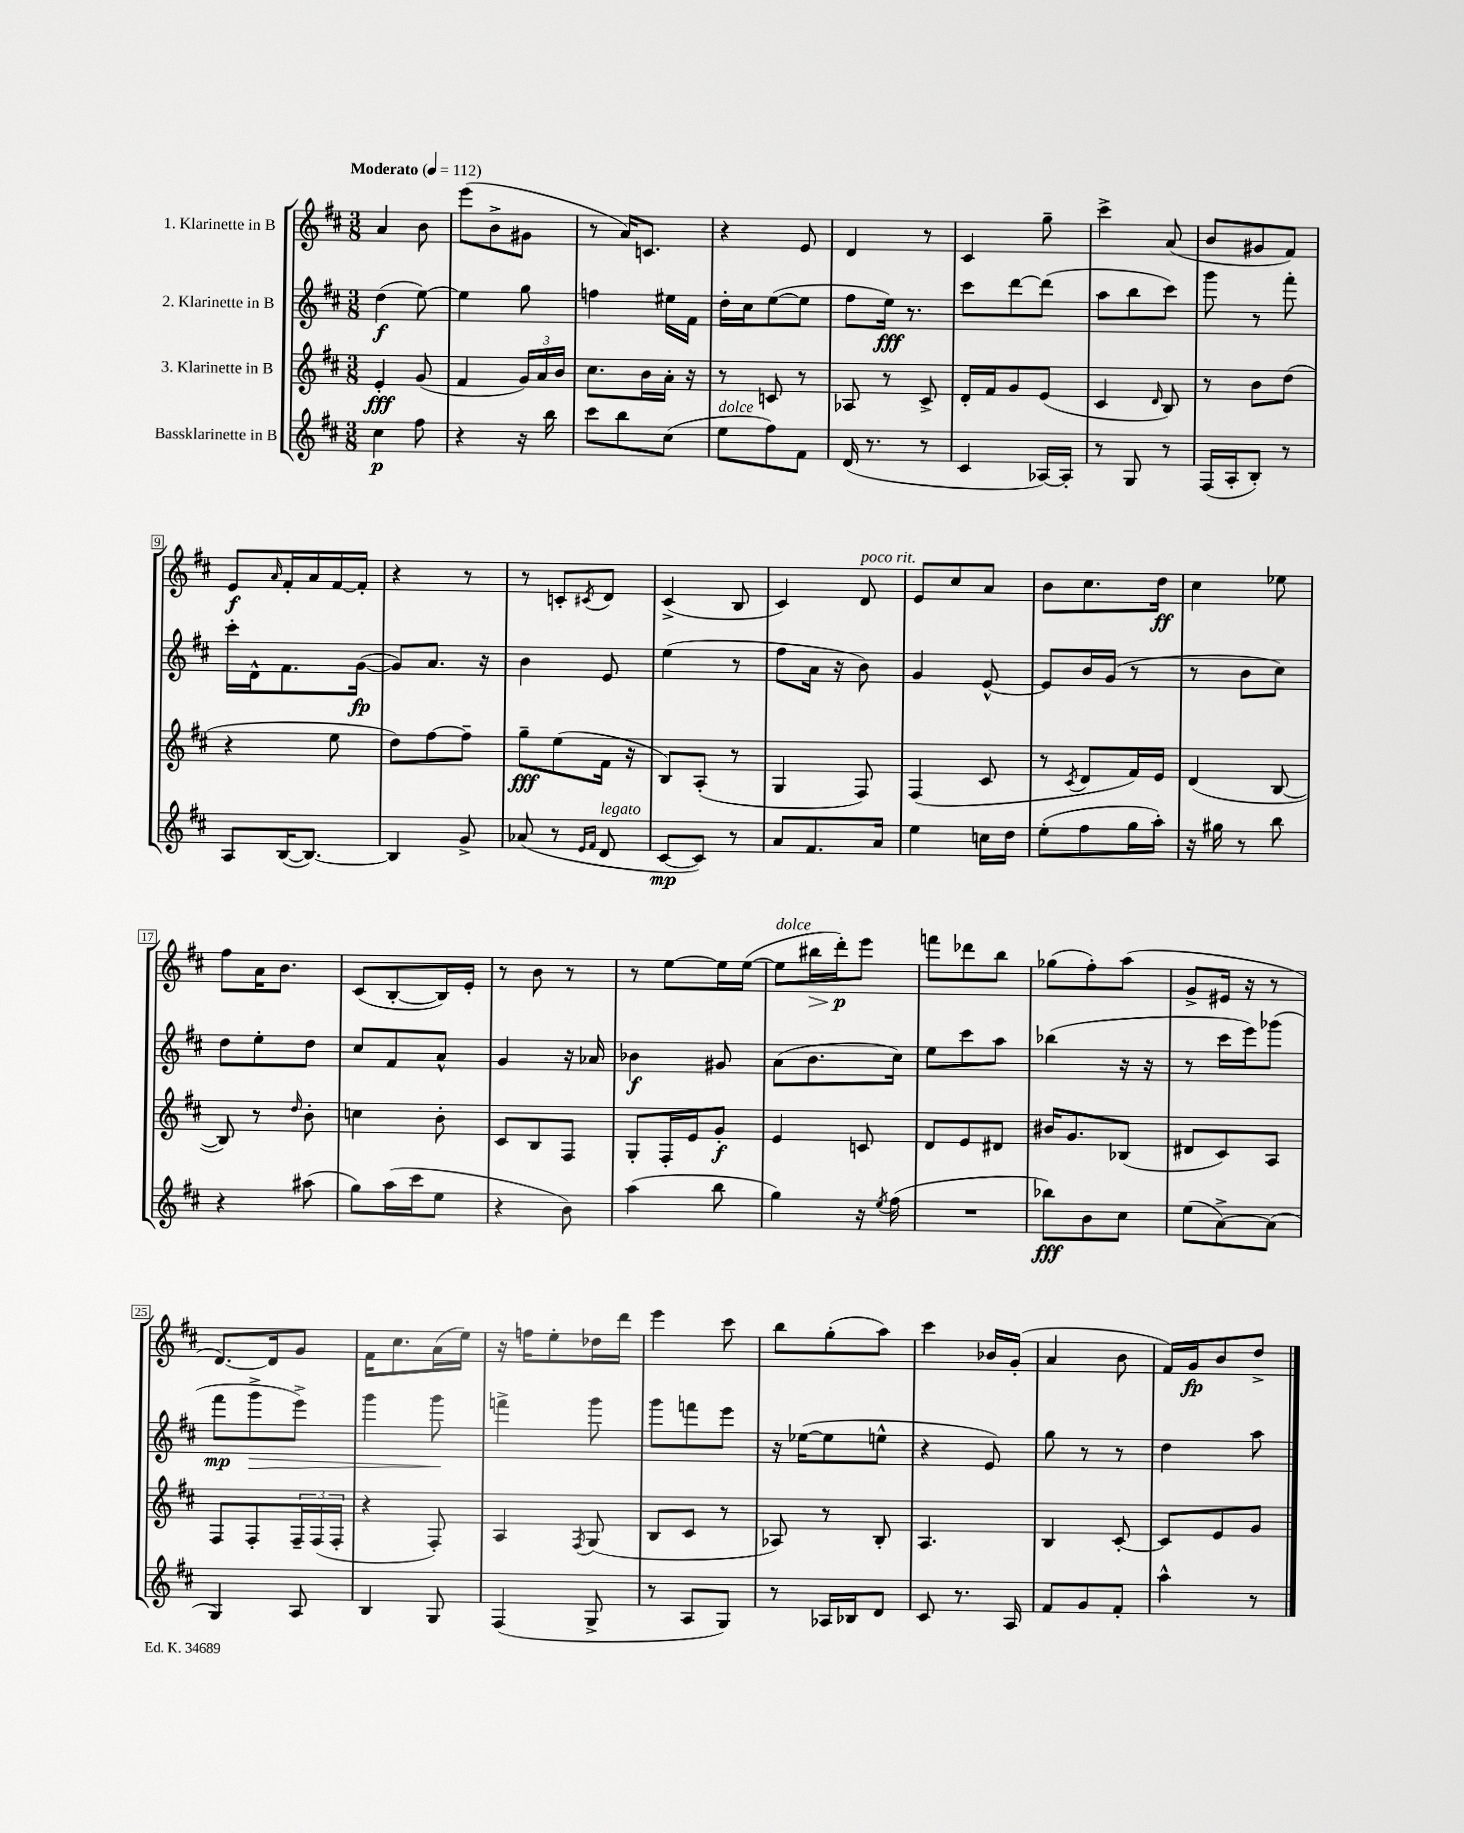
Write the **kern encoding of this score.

**kern	**kern	**kern	**kern
*staff4	*staff3	*staff2	*staff1
*clefG2	*clefG2	*clefG2	*clefG2
*k[f#c#]	*k[f#c#]	*k[f#c#]	*k[f#c#]
*M3/8	*M3/8	*M3/8	*M3/8
*MM112	*MM112	*MM112	*MM112
4cc#	4e'	(4dd	4a
8ff#	(8g	[8ee)	8b
=	=	=	=
4r	4f#	4ee]	(8eee
.	.	.	8b^
16r	24g)	8gg	8g#
.	24a	.	.
16bb	.	.	.
.	24b	.	.
=	=	=	=
8ccc#	8.cc#	4ff	8r
8bb	.	.	16a)
.	16b	.	8.c
(8cc#	16a'	16ee#	.
.	16r	16f#	.
=	=	=	=
8ee	8r	16dd'	4r
.	.	16cc#	.
8ff#)	8c	([8ee	.
8f#	8r	8ee]	8e
=	=	=	=
(16d	8A-	8ff#	4d
8.r	.	.	.
.	8r	16ee)	.
.	.	8.r	.
8r	8c#^	.	8r
=	=	=	=
4c#	16d'	8ccc#	4c#
.	16f#	.	.
.	8g	[8ddd	.
[16A-)	(8e	(8ddd]	8gg~
16A-']	.	.	.
=	=	=	=
8r	4c#	8aa	4ccc#^
8G	.	8bb	.
.	16qqd	.	.
8r	8B)	8ccc#)	(8a
=	=	=	=
(16F#	8r	8ggg	8b
16A'	.	.	.
8B')	8b	8r	8g#
8r	(8dd	8fff#'	8f#)
=	=	=	=
8A	4r	16ccc#'	8e
.	.	16d^^	.
.	.	.	16qqa
([16B	.	8.f#	16f#'
8.B_)	.	.	16a
.	8ee	.	[16f#
.	.	([16g	16f#']
=	=	=	=
4B]	8dd)	8g])	4r
.	[8ff#	8.a	.
8g^	8ff#~]	.	8r
.	.	16r	.
=	=	=	=
(8a-	8gg~	4b	8r
8r	(8ee	.	8c'
16qqe	.	.	.
16qqf#	.	.	8qc#
8d	16f#	8e	8d
.	16r	.	.
=	=	=	=
[8c#	8B)	(4ee	(4c#^
8c#])	(8A'	.	.
8r	8r	8r	8B
=	=	=	=
8a	4G	8ff#	4c#)
8.f#	.	16a	.
.	.	16r	.
.	8F#)	8b)	8d
16a	.	.	.
=	=	=	=
4ee	(4F#	4g	8e
.	.	.	8cc#
16cc	8c#	[8e^^	8a
16dd	.	.	.
=	=	=	=
(8ee'	8r	8e]	8b
.	8qc#	.	.
8ff#	8d	16b	8.cc#
.	.	(16g	.
16gg	16f#)	8r	.
16aa')	16e	.	16dd
=	=	=	=
16r	(4d	8r	4cc#
16gg#	.	.	.
8r	.	8b	.
8bb	[8B	8cc#)	8ee-
=	=	=	=
4r	8B])	8dd	8ff#
.	8r	8ee'	16a
.	.	.	8.b
.	16qqdd	.	.
(8aa#	8b'	8dd	.
=	=	=	=
8gg)	4cc	8cc#	(8c#
(16aa	.	8f#	[8B'
16ccc#	.	.	.
8ee	8b'	8a^^	16B])
.	.	.	16e'
=	=	=	=
4r	8c#	4g	8r
.	8B	.	8b
8b)	8F#	16r	8r
.	.	16a-	.
=	=	=	=
(4aa	8G'	4b-	8r
.	16F#'	.	[8ee
.	16e	.	.
8bb	8g'	8g#	16ee]
.	.	.	([16ee
=	=	=	=
4gg)	4e	(8a	8ee]
.	.	8.b	16bb#
.	.	.	16ddd')
16r	8c	.	8eee
8qee	.	.	.
(16ff#	.	16cc#)	.
=	=	=	=
4.r	8d	8ee	8fff
.	8e	8ccc#	8ddd-
.	8d#	8aa	8bb
=	=	=	=
8bb-)	16b#	(4bb-	(8gg-
.	8.g	.	.
8b	.	.	8ff#')
8cc#	(8B-	16r	(8aa
.	.	16r	.
=	=	=	=
(8ee	8d#	8r	8g^
[8a^)	8c#)	16ccc#	16e#
.	.	16eee)	16r
(8a]	8A	(8ggg-	8r
=	=	=	=
4G)	8F#	8fff#	[8.d)
.	8F#'	8ggg^	.
.	.	.	16d]
8A	24F#~	8eee^)	8g
.	(24F#	.	.
.	24F#'	.	.
=	=	=	=
4B	4r	4ggg	16f#
.	.	.	8.cc#
8G	8F#')	8ggg	(16a
.	.	.	16ee)
=	=	=	=
(4F#	4A	4fff^	16r
.	.	.	16ff
.	.	.	8ee'
.	8qF#	.	.
8G^	(8G	8ggg	16dd-
.	.	.	16ddd
=	=	=	=
8r	8B	8ggg	4eee
8A	8c#	8fff	.
8G)	8r	8eee	8ccc#
=	=	=	=
8r	8A-)	16r	8bb
.	.	([16ee-	.
16A-	8r	8ee-]	(8gg'
16B-	.	.	.
8d	8B'	8ee^^	8aa)
=	=	=	=
8c#	4.A	4r	4ccc#
8.r	.	.	.
.	.	8e)	16b-
16A	.	.	(16g'
=	=	=	=
8f#	4B	8gg	4a
8g	.	8r	.
8f#'	[8c#'	8r	8b
=	=	=	=
4aa^^	8c#]	4dd	16f#)
.	.	.	16g
.	8e	.	8b
8r	8g	8aa	8dd^
==	==	==	==
*-	*-	*-	*-
